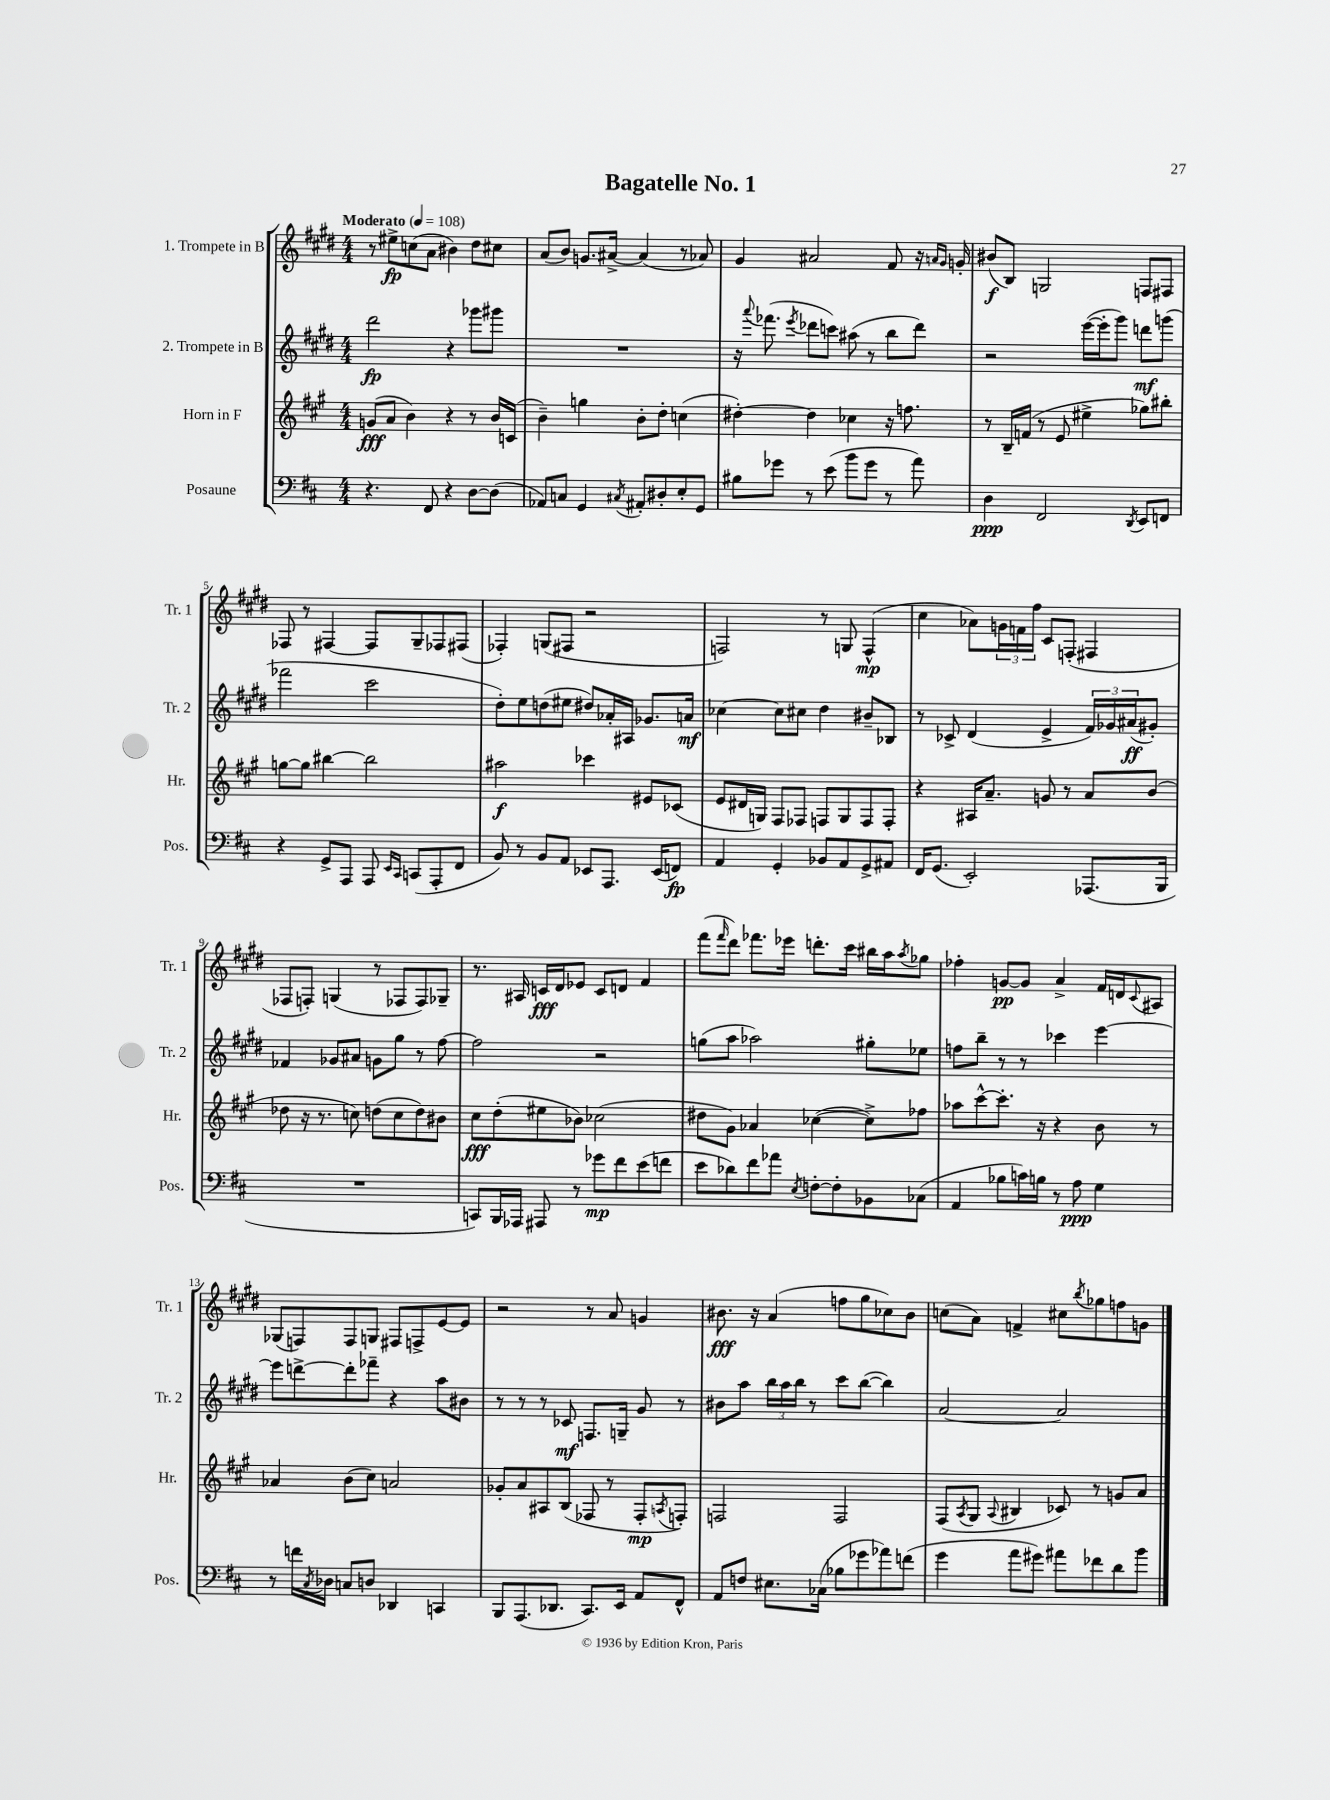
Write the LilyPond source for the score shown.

\header { title = "Bagatelle No. 1" }
<<
\new StaffGroup <<
\new Staff = "s0" \with { instrumentName = "1. Trompete in B" shortInstrumentName = "Tr. 1" } {
    \clef treble \key e \major \numericTimeSignature \time 4/4 \tempo "Moderato" 4 = 108
    r8 eis''8->\fp c''8( a'8 bis'4) dis''8 cis''8 |
    a'8( b'8) g'8. ais'16~-> ais'4( r8 aes'8) |
    gis'4 ais'2 fis'8 r16 \grace { a'16 gis'16 } g'16-. |
    bis'8\f( b8) g2 f8 fis8 |
    fes8 r8 fis4~ fis8 gis8-- fes8 fis8( |
    fes4-.) g8( fis8 r2 |
    f2) r8 g8 f4-^\mp( |
    cis''4 aes'8) \tuplet 3/2 { g'16 f'16 fis''16 } cis'8 f8-.( fis4 |
    fes8 f8-.) g4( r8 fes8 fes8) ges8-- |
    r8. ais16 c'16\fff dis'16 ees'8 c'8 d'8 fis'4 |
    fis'''8( \grace { fis'''16 } dis'''8) fes'''8. ees'''16 d'''8.-. cis'''16 bis''16 a''16 \acciaccatura { a''8 } ges''8 |
    fes''4-. g'8~\pp g'8 a'4-> fis'16 d'16 \appoggiatura { cis'8 } ais8 |
    ges8( f8) f8 g8 fis8 f8-> e'8~ e'8 |
    r2 r8 a'8 g'4 |
    bis'8.\fff r16 a'4( f''8 gis''8 ces''8) bis'8 |
    c''8( a'8) f'4-> cis''8 \acciaccatura { b''8 } ges''8 f''8 g'8 \bar "|." |
}
\new Staff = "s1" \with { instrumentName = "2. Trompete in B" shortInstrumentName = "Tr. 2" } {
    \clef treble \key e \major \numericTimeSignature \time 4/4
    dis'''2\fp r4 ges'''8 gis'''8 |
    R1 |
    r16 \appoggiatura { a'''8 } fes'''8.( \acciaccatura { e'''8 } des'''8 c'''8) ais''8( r8 b''8 des'''8) |
    r2 e'''16~( e'''16-. gis'''8) d'''8\mf g'''8( |
    fes'''2 cis'''2 |
    dis''8-.) e''8 d''8( eis''8 dis''8) aes'16-. ais16 ges'8. a'16\mf |
    ces''4~ ces''8 cis''8 dis''4 bis'8-- bes8 |
    r8 ces'8-> dis'4( e'4-> \tuplet 3/2 { fis'16) ges'16 ais'16\ff( } gis'8-.) |
    fes'4 ges'8 ais'8 g'8 gis''8 r8 fis''8~ |
    fis''2 r2 |
    g''8( a''8 aes''2) gis''8-. ees''8 |
    f''8 b''8-- r8 r8 ces'''4 e'''4~ |
    e'''8 d'''8~-> d'''8-. fes'''8-- r4 a''8 bis'8 |
    r8 r8 r8 ces'8\mf f8. g16-- gis'8 r8 |
    bis'8 a''8 \tuplet 3/2 { b''16 a''16 b''16 } r8 cis'''8 b''8~( b''4) |
    a'2~ a'2 \bar "|." |
}
\new Staff = "s2" \with { instrumentName = "Horn in F" shortInstrumentName = "Hr." } {
    \clef treble \key a \major \numericTimeSignature \time 4/4
    g'8\fff( a'8 b'4) r4 r8 b'16 c'16( |
    b'4--) g''4 b'8-. d''8-. c''4( |
    dis''4~-.) dis''4 ces''4 r16 f''8. |
    r8 b16-- f'16( r8 e'8 eis''4-> ges''8) bis''8-. |
    g''8~ g''8 bis''4~ bis''2 |
    ais''2\f ces'''4 eis'8 ces'8( |
    e'8 dis'16 g16) fis8 fes8 f8 g8 f8 f8-. |
    r4 ais16 a'8.-- g'8 r8 a'8 b'8( |
    des''8 r16 r8. c''8) d''8( c''8 d''8) bis'8 |
    cis''8\fff d''8-.( eis''8 bes'8) ces''2( |
    dis''8 gis'8) aes'4 ces''4~( ces''8->) fes''8 |
    aes''8 cis'''8~-^ cis'''8.-. r16 r4 b'8 r8 |
    aes'4 b'8( cis''8) a'2 |
    ges'8-. a'8 ais8 b8( fes8 r8 fes8-.\mp \acciaccatura { a8 } f8-.) |
    f2 f2 |
    fis8( \acciaccatura { a8 } gis8 \appoggiatura { a8 } bis4 ces'8) r8 g'8 a'8 \bar "|." |
}
\new Staff = "s3" \with { instrumentName = "Posaune" shortInstrumentName = "Pos." } {
    \clef bass \key d \major \numericTimeSignature \time 4/4
    r4. fis,8 r4 d8~ d8( |
    aes,8) c8 g,4 \acciaccatura { cis8 } ais,8-. dis8-. e8-. g,8 |
    bis8 ges'8 r8 e'8( b'8 ges'8 r8 a'8) |
    d4\ppp fis,2 \acciaccatura { d,8 } e,8 f,8 |
    r4 g,8-> a,,8 a,,8 \grace { e,16 cis,16 } c,8( a,,8-. fis,8 |
    b,8) r8 b,8 a,8 ees,8 a,,8. ees,16( f,8\fp) |
    a,4 g,4-. bes,8 a,8 g,8-> ais,8 |
    fis,16 g,8.( e,2-.) aes,,8.( b,,16 |
    R1 |
    c,8) b,,16 aes,,16 ais,,8 r8 ges'8\mp fis'8 e'8( f'8 |
    e'8 des'8) fis'8 aes'8 \acciaccatura { e8 } f8~-. f8-. bes,8 ces8( |
    a,4 bes8 c'16) b16 r8 a8\ppp g4 |
    r8 f'16 \acciaccatura { cis8 } des16 c8 d8 des,4 c,4 |
    b,,8 a,,8.( des,8. cis,8.) e,16 a,8 fis,8-^ |
    a,8 f8 eis8. ces16( bes8 ges'8 aes'8) f'8( |
    g'4 a'8 gis'8) ais'8 fes'8 d'8 b'8 \bar "|." |
}
>>
>>
